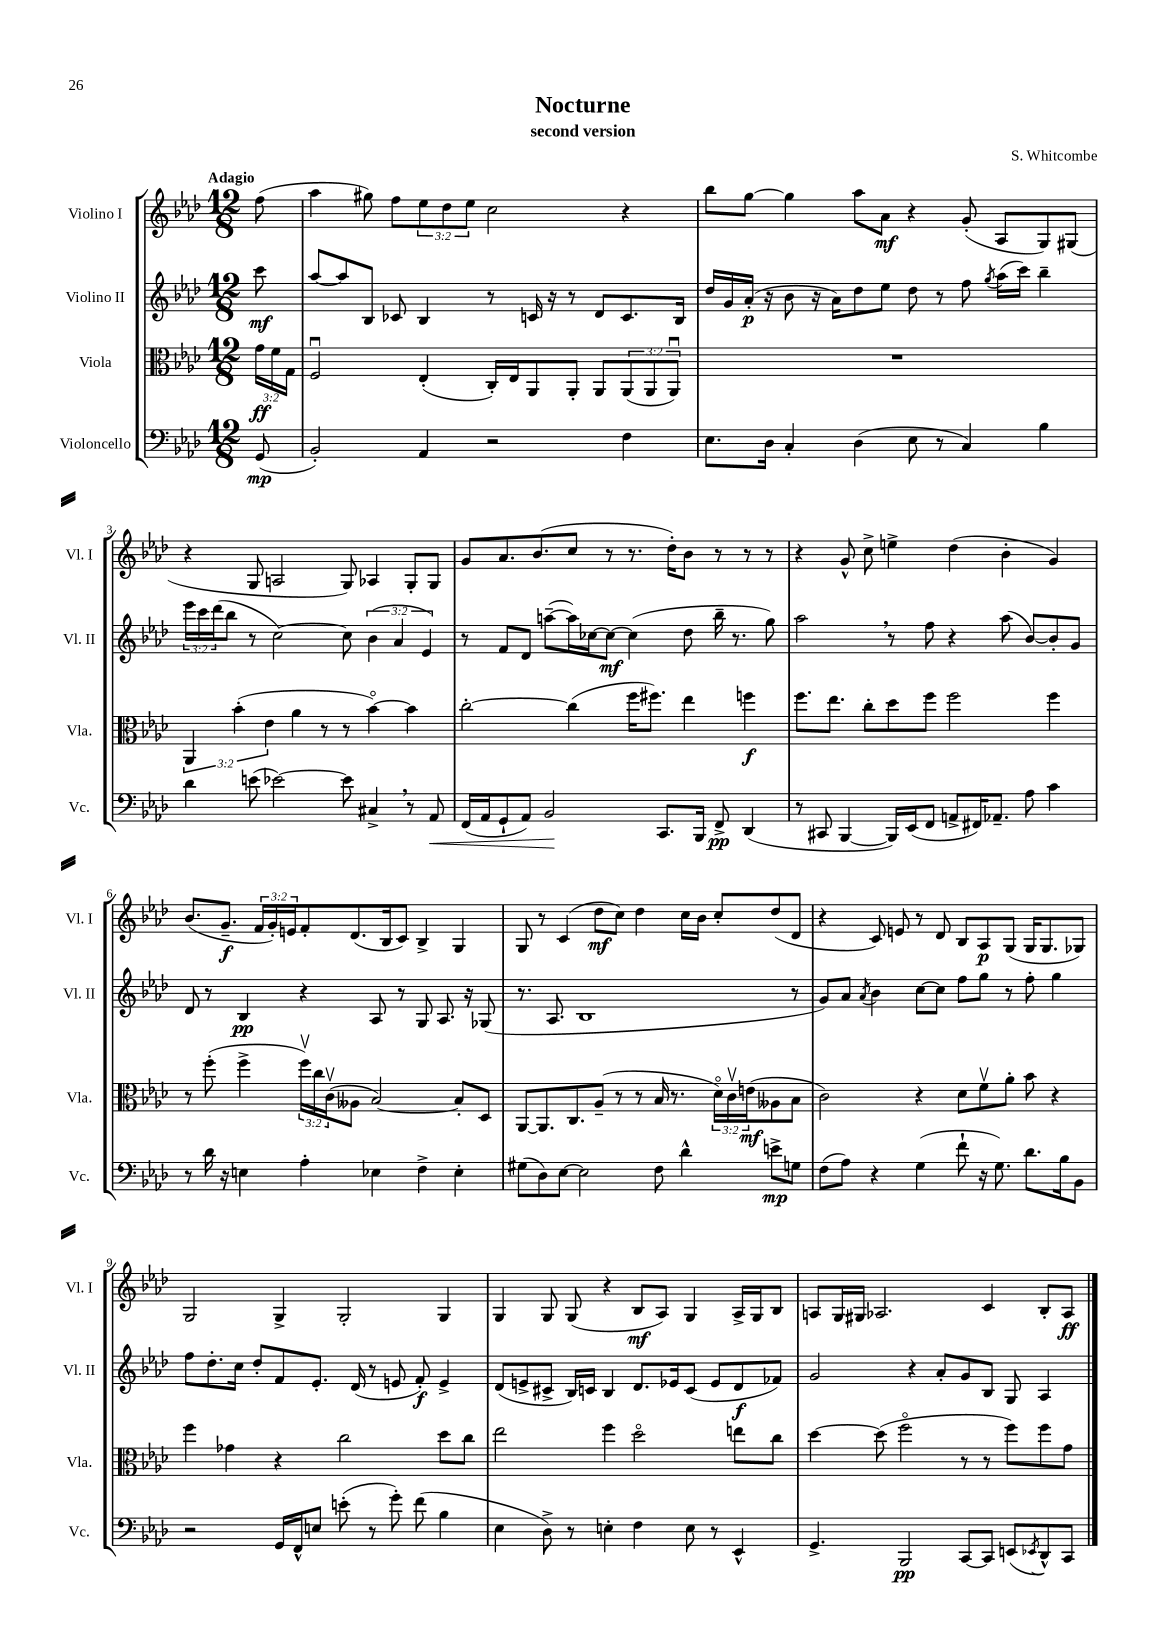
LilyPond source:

\header { title = "Nocturne" composer = "S. Whitcombe" subtitle = "second version" }
<<
\new StaffGroup <<
\new Staff = "s0" \with { instrumentName = "Violino I" shortInstrumentName = "Vl. I" } {
    \clef treble \key aes \major \numericTimeSignature \time 12/8 \override Staff.TupletNumber.text = #tuplet-number::calc-fraction-text \partial 8 \tempo "Adagio"
    f''8( |
    aes''4 gis''8) f''8 \tuplet 3/2 { ees''8 des''8 ees''8 } c''2 r4 |
    bes''8 g''8~ g''4 aes''8 aes'8\mf r4 g'8-.( aes8 g8) gis8( |
    r4 g8 a2 g8) aes4 g8-. g8 |
    g'8 aes'8. bes'8.( c''8 r8 r8. des''16-.) bes'8 r8 r8 r8 |
    r4 g'8-^ c''8-> e''4-> des''4( bes'4-. g'4) |
    bes'8.( g'8.--\f \tuplet 3/2 { f'16 g'16-.) e'16 } f'8-. des'8.( bes16 c'8) bes4-> g4 |
    g8 r8 c'4( des''8\mf c''8) des''4 c''16 bes'16 c''8-. des''8( des'8 |
    r4 c'8) e'8 r8 des'8 bes8 aes8\p g8( g16 g8. ges8) |
    g2 g4-> g2-. g4 |
    g4 g8 g8( r4 bes8\mf aes8) g4 aes16-> g16 bes8 |
    a8 g16 gis16 aes2. c'4 bes8-. aes8\ff \bar "|." |
}
\new Staff = "s1" \with { instrumentName = "Violino II" shortInstrumentName = "Vl. II" } {
    \clef treble \key aes \major \numericTimeSignature \time 12/8 \override Staff.TupletNumber.text = #tuplet-number::calc-fraction-text \partial 8
    c'''8\mf |
    aes''8~ aes''8 bes8 ces'8 bes4 r8 c'16 r16 r8 des'8 c'8. bes16 |
    des''16 g'16 aes'16-.\p( r16 bes'8 r16 aes'16) des''8 ees''8 des''8 r8 f''8 \acciaccatura { g''8 } aes''16( c'''16) bes''4-- |
    \tuplet 3/2 { ees'''16 c'''16 des'''16( } bes''8 r8 c''2~) c''8 \tuplet 3/2 { bes'4( aes'4 ees'4) } |
    r8 f'8 des'8 a''8~--( a''16) ces''16~ ces''8~\mf ces''4( des''8 bes''16-- r8. g''8) |
    aes''2 \breathe r8 f''8 r4 aes''8( bes'8~) bes'8-. g'8 |
    des'8 r8 bes4\pp r4 aes8 r8 g8 aes8. r16 ges8( |
    r8. aes8. bes1 r8 |
    g'8) aes'8 \acciaccatura { aes'8 } bes'4 c''8~ c''8 f''8 g''8 r8 f''8-. g''4 |
    f''8 des''8.-. c''16 des''8-. f'8 ees'8.-. des'16( r8 e'8 f'8-.\f) e'4-> |
    des'8( e'8-> cis'8-> bes16) c'16 bes4 des'8. ees'16 c'8( ees'8 des'8\f fes'8) |
    g'2 r4 aes'8-. g'8 bes8 g8 aes4 \bar "|." |
}
\new Staff = "s2" \with { instrumentName = "Viola" shortInstrumentName = "Vla." } {
    \clef alto \key aes \major \numericTimeSignature \time 12/8 \override Staff.TupletNumber.text = #tuplet-number::calc-fraction-text \partial 8
    \tuplet 3/2 { g'16\ff f'16 g16 } |
    f2\downbow ees4-.( c16-.) ees16 aes,8 aes,8-. aes,8 \tuplet 3/2 { aes,8( aes,8 aes,8\downbow) } |
    R1. |
    \tuplet 3/2 { aes,4 bes'4-.( ees'4 } aes'4 r8 r8 bes'4~\flageolet) bes'4 |
    c''2~-. c''4( f''16 fis''8.) ees''4 f''4\f |
    f''8. ees''8. c''8-. des''8 f''8 f''2 f''4 |
    r8 f''8-.( f''4-> \tuplet 3/2 { f''16\upbow) c''16 c'16\upbow( } aeses8 bes2~) bes8-. des8 |
    aes,8~ aes,8. c8. aes8--( r8 r8 bes16 r8. \tuplet 3/2 { des'16\flageolet) c'16\upbow e'16\mf( } aeses8 bes8 |
    c'2) r4 des'8 f'8\upbow aes'8-. bes'8 r4 |
    f''4 ges'4 r4 c''2 des''8 c''8 |
    ees''2 f''4 des''2\flageolet e''8 c''8 |
    des''4~ des''8( f''2\flageolet r8 r8 f''8) f''8 g'8 \bar "|." |
}
\new Staff = "s3" \with { instrumentName = "Violoncello" shortInstrumentName = "Vc." } {
    \clef bass \key aes \major \numericTimeSignature \time 12/8 \partial 8
    g,8\mp( |
    bes,2-.) aes,4 r2 f4 |
    ees8. des16 c4-. des4( ees8 r8 c4) bes4 |
    des'4 e'8( ees'2~) ees'8 cis4-> \breathe r8 aes,8\< |
    f,16( aes,16 g,8-! aes,8) bes,2\! c,8. bes,,16 f,8->\pp des,4( |
    r8 cis,8 bes,,4~ bes,,16) ees,16( f,8 a,8-> fis,16) aes,8.-- aes8 c'4 |
    r8 des'16 r16 e4 aes4-. ees4 f4-> ees4-. |
    gis8( des8) ees8~ ees2 f8 des'4-^ e'8->\mp g8 |
    f8( aes8) r4 g4( f'8-! r16 g8.) des'8. bes16 bes,8 |
    r2 g,16 f,16-^ e8 e'8-.( r8 g'8-.) f'8( bes4 |
    ees4 des8->) r8 e4-. f4 e8 r8 ees,4-^ |
    g,4.-> bes,,2\pp c,8~ c,8 e,8( \acciaccatura { ees,8 } des,8-^) c,8 \bar "|." |
}
>>
>>
